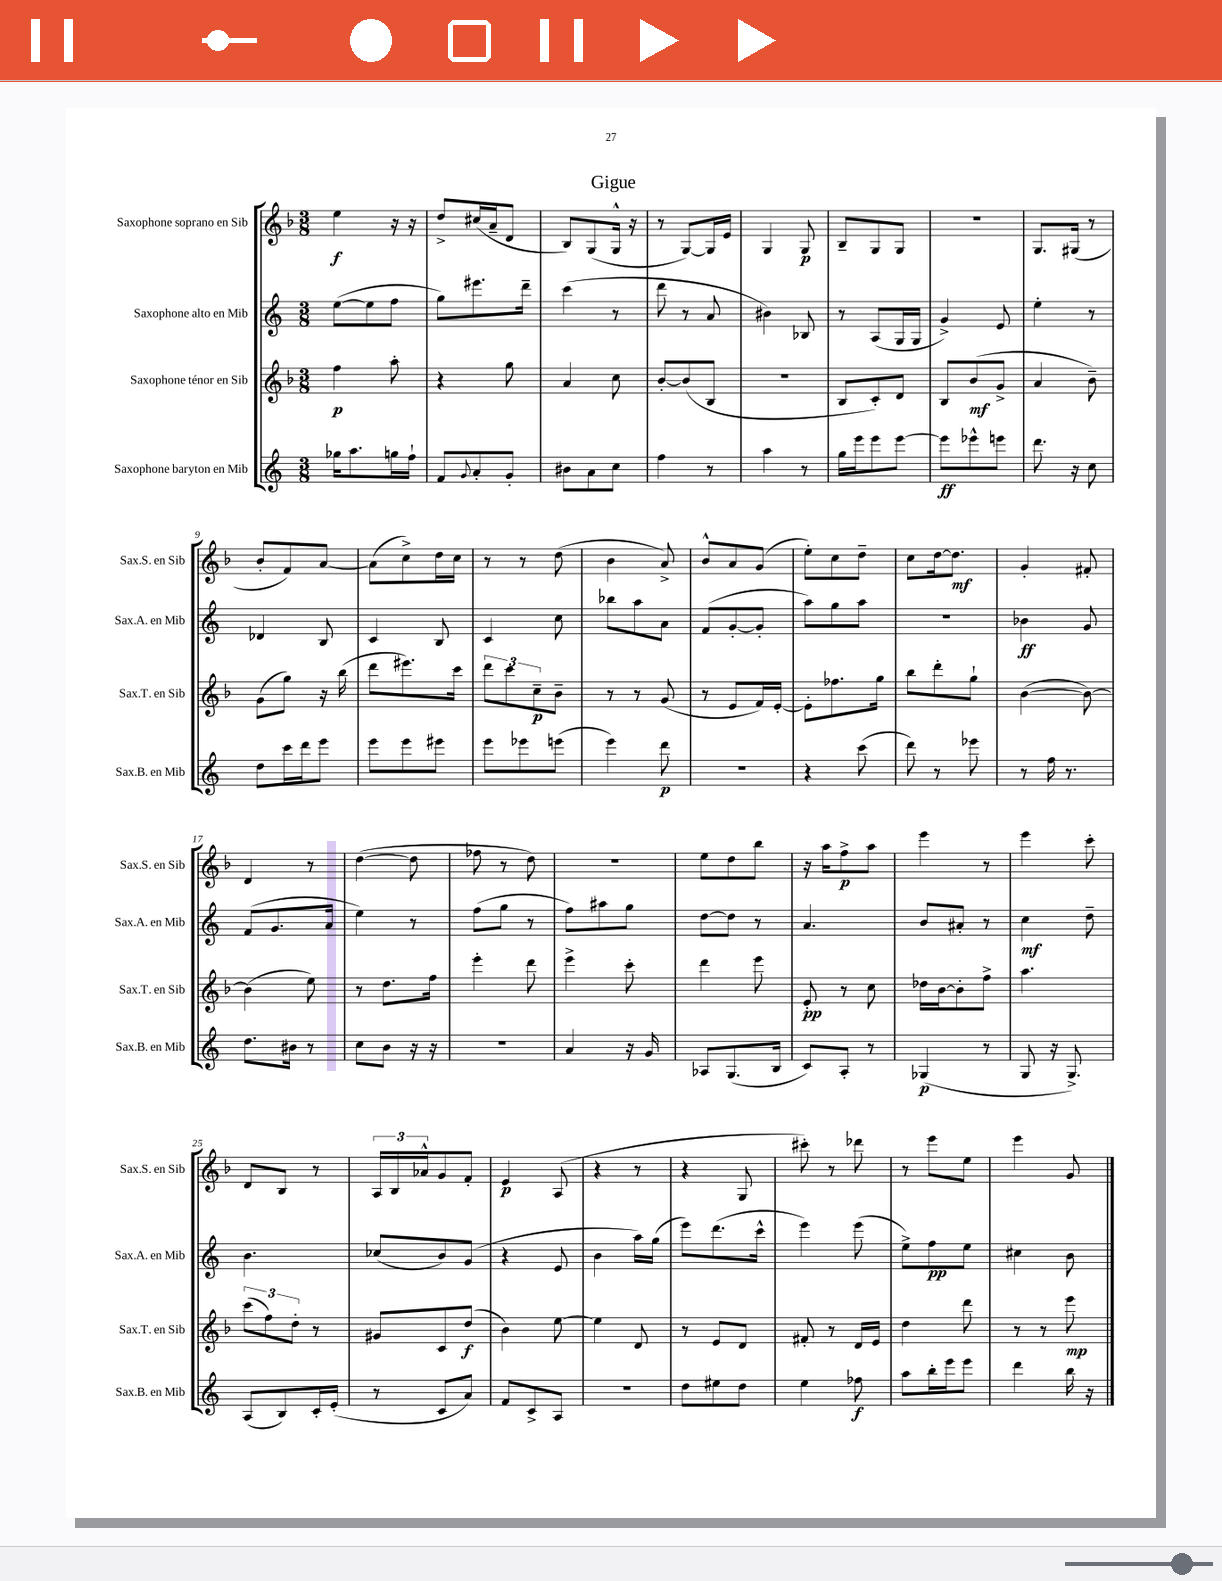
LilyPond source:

\header { title = "Gigue" }
<<
\new StaffGroup <<
\new Staff = "s0" \with { instrumentName = "Saxophone soprano en Sib" shortInstrumentName = "Sax.S. en Sib" } {
    \clef treble \key f \major \numericTimeSignature \time 3/8
    e''4\f r16 r16 |
    d''8-> cis''16( a'16-- d'8 |
    bes8) g8( g16-^ r16 |
    r8 g8~) g16 e'16 |
    g4 g8\p |
    bes8-- g8 g8 |
    R4. |
    g8. gis16( r8 |
    bes'8-. f'8) a'8~ |
    a'8( c''8->) d''16 c''16 |
    r8 r8 d''8( |
    bes'4 a'8->) |
    bes'8-^ a'8 g'8( |
    e''8-.) c''8 d''8-- |
    c''8 d''16~ d''8.\mf |
    g'4-. fis'8-. |
    d'4 r8 |
    d''4~( d''8 |
    fes''8 r8 d''8) |
    R4. |
    e''8 d''8 bes''8 |
    r16 a''16 f''8->\p a''8 |
    e'''4 r8 |
    e'''4 c'''8-. |
    d'8 bes8 r8 |
    \tuplet 3/2 { a16 bes16 aes'16-^ } g'8 f'8-. |
    e'4\p a8( |
    r4 r8 |
    r4 g8 |
    cis'''8-.) r8 des'''8 |
    r8 e'''8 e''8 |
    e'''4 g'8 \bar "|." |
}
\new Staff = "s1" \with { instrumentName = "Saxophone alto en Mib" shortInstrumentName = "Sax.A. en Mib" } {
    \clef treble \key c \major \numericTimeSignature \time 3/8
    e''8~( e''8 f''8 |
    g''8) eis'''8. d'''16-- |
    c'''4( r8 |
    d'''8 r8 a'8 |
    bis'4) bes8 |
    r8 a8( g16 g16 |
    g'4->) e'8 |
    e''4-. r8 |
    des'4 b8 |
    c'4 b8 |
    c'4 c''8 |
    bes''8 a''8 a'8 |
    f'8( g'8~-. g'8-. |
    a''8) g''8 a''8 |
    R4. |
    bes'4\ff g'8 |
    f'8( g'8. a'16 |
    e''4) r8 |
    f''8( g''8 r8 |
    f''8) ais''8 g''8 |
    d''8~ d''8 r8 |
    a'4. |
    b'8 ais'8-. r8 |
    c''4\mf d''8-- |
    b'4. |
    ces''8( b'8) g'8( |
    r4 e'8 |
    b'4 a''16) g''16( |
    e'''8) d'''8.( c'''16-^ |
    e'''4) e'''8( |
    e''8->) f''8\pp e''8 |
    cis''4 b'8 \bar "|." |
}
\new Staff = "s2" \with { instrumentName = "Saxophone ténor en Sib" shortInstrumentName = "Sax.T. en Sib" } {
    \clef treble \key f \major \numericTimeSignature \time 3/8
    f''4\p a''8-. |
    r4 g''8 |
    a'4 c''8 |
    bes'8~-. bes'8( bes8 |
    R4. |
    bes8 c'8-.) d'8 |
    bes8 bes'8\mf( g'8-> |
    a'4 bes'8--) |
    g'8( g''8) r16 bes''16( |
    d'''8 eis'''8.) c'''16 |
    \tuplet 3/2 { d'''8 c'''8 c''8--\p } bes'8-- |
    r8 r8 g'8( |
    r8 e'8 f'16) e'16~-. |
    e'8-. fes''8. g''16 |
    bes''8 d'''8-. g''8-! |
    bes'4~( bes'8~) |
    bes'4( e''8) |
    r8 d''8. f''16 |
    e'''4-. d'''8 |
    e'''4-> c'''8-. |
    d'''4 e'''8 |
    e'8-.\pp r8 c''8 |
    des''16 bes'16~ bes'8-. f''8-> |
    a''4. |
    \tuplet 3/2 { c'''8( f''8) d''8-. } r8 |
    gis'8 c'8 d''8\f( |
    bes'4) e''8~ |
    e''4 d'8 |
    r8 e'8 d'8 |
    fis'8-. r8 d'16 e'16 |
    d''4 d'''8 |
    r8 r8 e'''8\mp \bar "|." |
}
\new Staff = "s3" \with { instrumentName = "Saxophone baryton en Mib" shortInstrumentName = "Sax.B. en Mib" } {
    \clef treble \key c \major \numericTimeSignature \time 3/8
    ges''16 a''8. g''16 f''16-! |
    f'8 \appoggiatura { g'8 } a'8-. g'8-. |
    bis'8 a'8 c''8 |
    f''4 r8 |
    a''4 r8 |
    g''16 e'''16 e'''8 e'''8~ |
    e'''8\ff ees'''8-^ e'''8 |
    d'''8. r16 c''8 |
    d''8 c'''16 d'''16 e'''8 |
    e'''8 e'''8 eis'''8 |
    e'''8 ees'''8 e'''8( |
    e'''4) d'''8\p |
    R4. |
    r4 c'''8( |
    d'''8) r8 ees'''8 |
    r8 f''16 r8. |
    d''8. bis'16 r8 |
    c''8 b'8 r16 r16 |
    R4. |
    a'4 r16 g'16 |
    aes8 g8.( b16 |
    c'8) a8-. r8 |
    ges4\p( r8 |
    g8 r16 g8.->) |
    a8( b8) c'16-. e'16-.( |
    r8 c'8 a'8) |
    f'8 c'8-> a8 |
    R4. |
    d''8 eis''8 d''8 |
    e''4 fes''8\f |
    a''8 b''16-. e'''16 e'''8 |
    d'''4 b''16 r16 \bar "|." |
}
>>
>>
